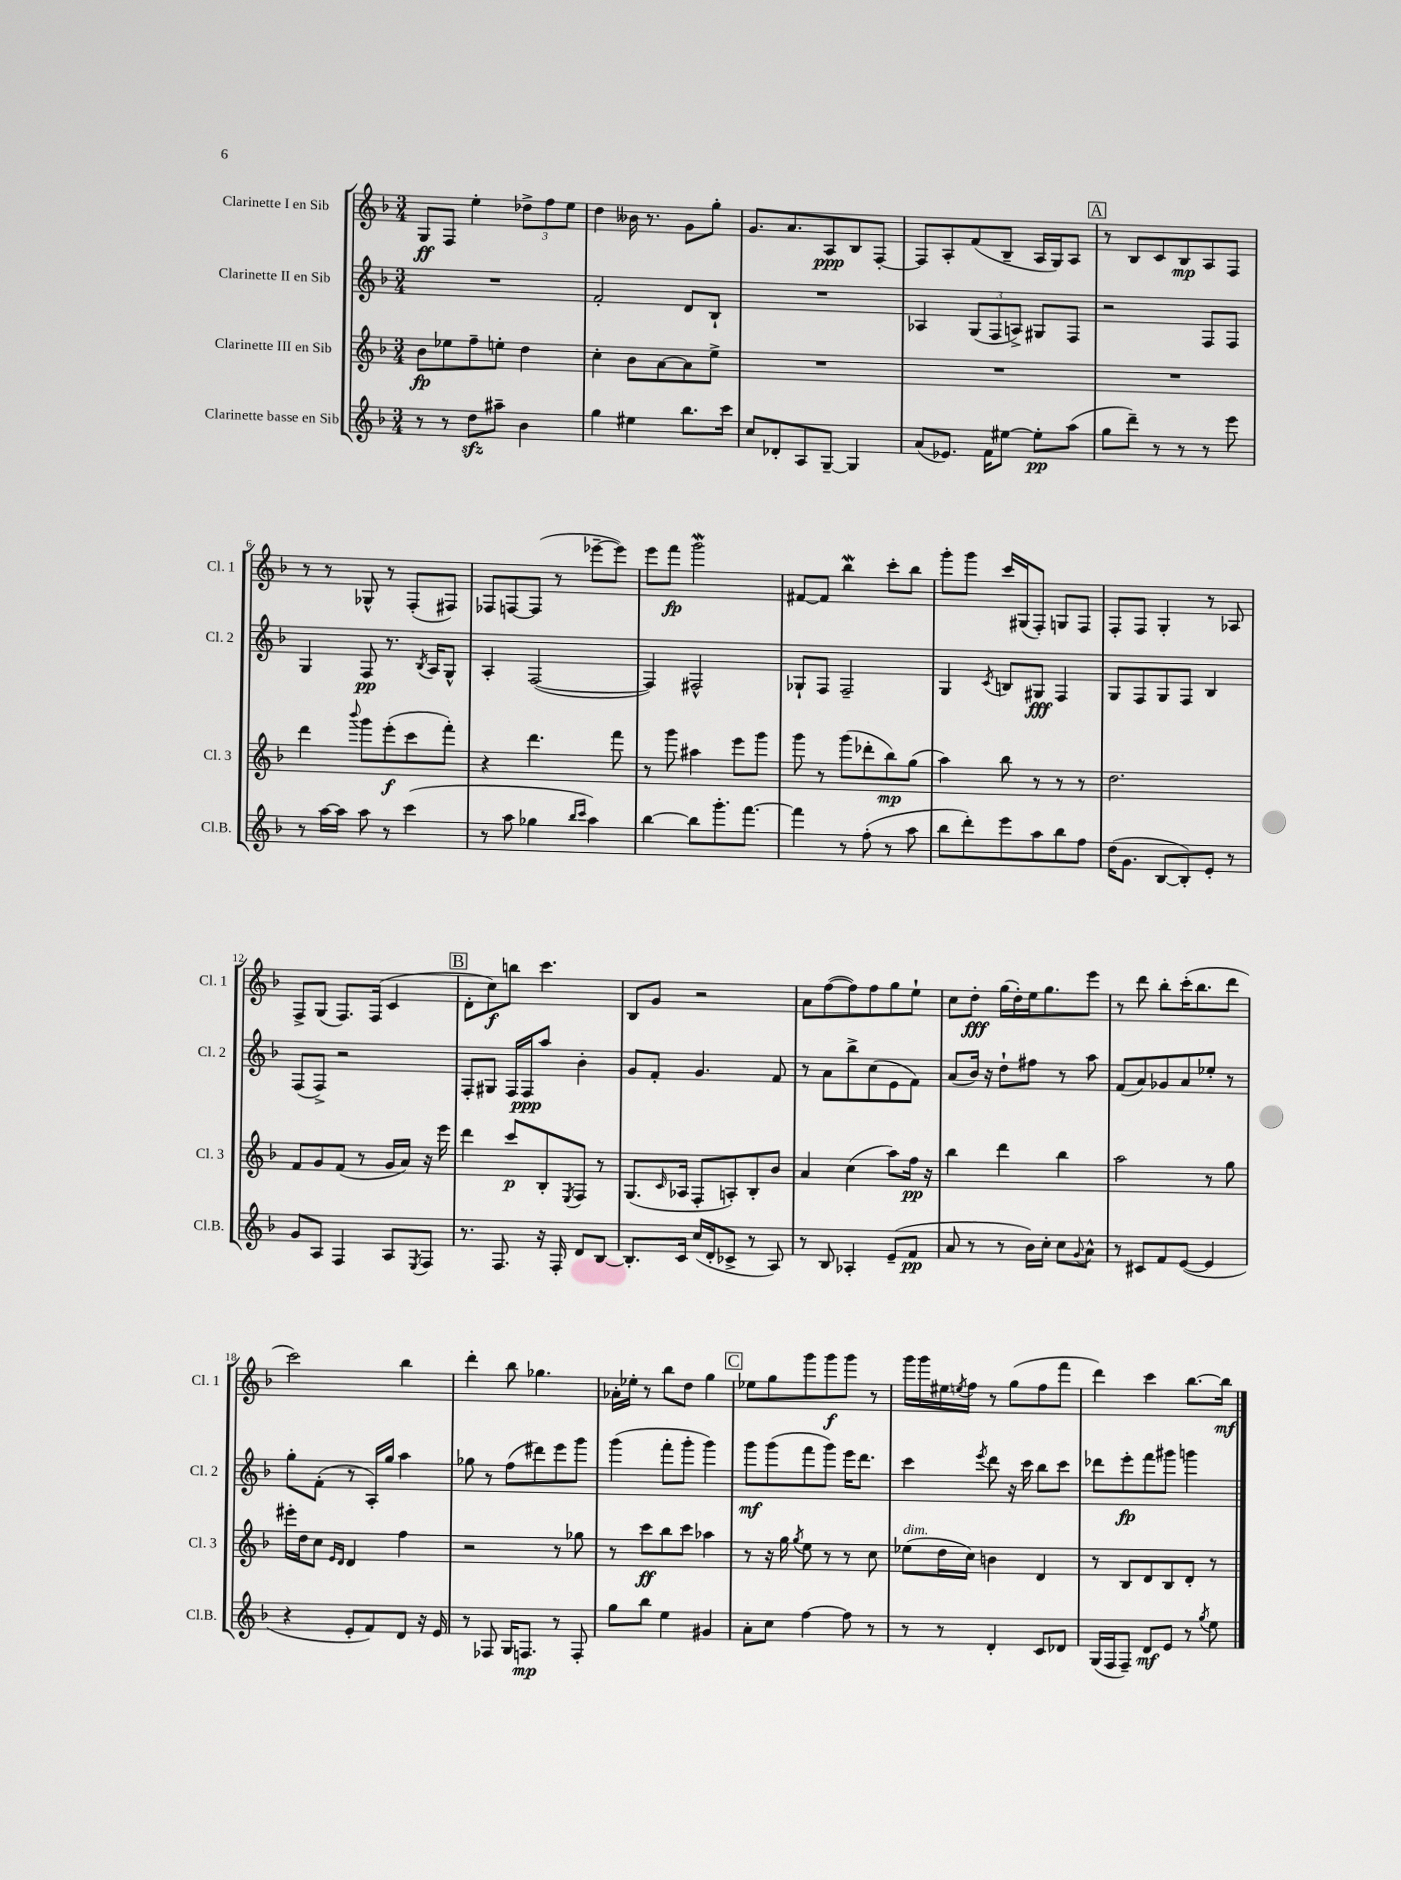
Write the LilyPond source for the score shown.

<<
\new StaffGroup <<
\new Staff = "s0" \with { instrumentName = "Clarinette I en Sib" shortInstrumentName = "Cl. 1" } {
    \clef treble \key f \major \numericTimeSignature \time 3/4
    g8\ff f8 e''4-. \tuplet 3/2 { des''8-> f''8 e''8 } |
    d''4 beses'16 r8. g'8 g''8-. |
    g'8. a'8. a8\ppp bes8 f8~-. |
    f8 a8-. f'8( bes8-- a16 g16) a8 |
    \mark \markup { \box "A" } r8 bes8 c'8 bes8\mp a8 f8 |
    r8 r8 ges8-^ r8 f8-.( fis8) |
    fes8 f8~ f8( r8 ees'''8~-- ees'''8) |
    e'''8 f'''8\fp g'''2\mordent |
    fis'8~ fis'8 bes''4\mordent c'''8-. bes''8 |
    g'''8-. g'''8 c'''16 gis16( f8-.) g8 f8 |
    f8-. f8 g4-. r8 aes8 |
    f8-> g8( f8.) f16( c'4 |
    \mark \markup { \box "B" } d'8-. c''8\f) b''8 c'''4. |
    bes8 g'8 r2 |
    a'8 f''8~( f''8) f''8 g''8 e''8-! |
    c''8 d''8-.\fff g''16( d''16-.) e''16 g''8. e'''8 |
    r8 d'''8 bes''8-. c'''16-.( bes''8. d'''8 |
    c'''2) bes''4 |
    d'''4-. bes''8 ges''4. |
    aes'16-. ees''16-. r8 bes''8 d''8 g''4 |
    \mark \markup { \box "C" } ees''8 g''8 g'''8 g'''8\f g'''8 r8 |
    g'''16 g'''16 eis''16 \acciaccatura { e''8 } f''16 r8 g''8( f''8 f'''8 |
    d'''4) c'''4 bes''8.~ bes''16\mf \bar "|." |
}
\new Staff = "s1" \with { instrumentName = "Clarinette II en Sib" shortInstrumentName = "Cl. 2" } {
    \clef treble \key f \major \numericTimeSignature \time 3/4
    R2. |
    f'2-. d'8 bes8-! |
    R2. |
    aes4 \tuplet 3/2 { g8( f8 a8->) } gis8 f8 |
    \mark \markup { \box "A" } r2 f8 f8 |
    g4 f8\pp r8. \acciaccatura { bes8 } a16 g8-^ |
    a4-. f2~( |
    f4) fis2-^ |
    ges8-! f8 f2-- |
    g4 \acciaccatura { c'8 } b8 gis8\fff f4 |
    g8 f8 g8 f8 bes4 |
    f8( f8->) r2 |
    \mark \markup { \box "B" } f8-. gis8 f16 f16\ppp a''8 bes'4-. |
    g'8 f'8-. g'4. f'8 |
    r8 a'8 bes''8-> c''8( e'8 f'8) |
    a'8( bes'16) r16 d''8-! fis''8 r8 a''8 |
    f'8( a'8) ges'8 a'8 ees''8-. r8 |
    g''8-. f'8-.( r8 a16-.) g''16 a''4 |
    ges''8 r8 f''8( dis'''8) e'''8 g'''8 |
    g'''4( f'''8-. g'''8-. g'''4) |
    \mark \markup { \box "C" } g'''8\mf g'''8( f'''8 g'''8) e'''16 d'''8. |
    c'''4 \acciaccatura { e'''8 } d'''8 r16 c'''16 bes''8 c'''8 |
    des'''8 e'''8-.\fp f'''8 gis'''8 g'''4 \bar "|." |
}
\new Staff = "s2" \with { instrumentName = "Clarinette III en Sib" shortInstrumentName = "Cl. 3" } {
    \clef treble \key f \major \numericTimeSignature \time 3/4
    bes'8\fp ees''8 f''8-- e''8-. d''4 |
    c''4-. bes'8 a'8~ a'8 e''8-> |
    R2. |
    R2. |
    \mark \markup { \box "A" } R2. |
    d'''4 \appoggiatura { bes'''8 } g'''8 e'''8-.\f( c'''8 f'''8-.) |
    r4 d'''4. f'''8 |
    r8 g'''8 ais''4 e'''8 g'''8 |
    g'''8 r8 g'''8( des'''8-. bes''8\mp) g''8( |
    a''4) bes''8 r8 r8 r8 |
    d''2. |
    f'8 g'8 f'8( r8 g'16 a'16) r16 e'''16 |
    \mark \markup { \box "B" } d'''4 c'''8\p bes8-. \acciaccatura { e8 } f8 r8 |
    g8.( \grace { c'16 } aes16 f8-. a8-.) bes8-. bes'8 |
    a'4 c''4( a''8) f''16\pp r16 |
    bes''4 d'''4 bes''4 |
    a''2 r8 g''8 |
    eis'''16-. d''16 c''8 \grace { e'16 d'16 } d'4 f''4 |
    r2 r8 ges''8 |
    r8 c'''8\ff bes''8 c'''8 aes''4 |
    \mark \markup { \box "C" } r8 r16 g''16 \acciaccatura { g''8 } e''8 r8 r8 c''8 |
    ees''8^\markup { \italic "dim." }( d''16 c''16) b'4 d'4 |
    r8 bes8 d'8 bes8 d'8-. r8 \bar "|." |
}
\new Staff = "s3" \with { instrumentName = "Clarinette basse en Sib" shortInstrumentName = "Cl.B." } {
    \clef treble \key f \major \numericTimeSignature \time 3/4
    r8 r8 d''8\sfz ais''8-- bes'4 |
    g''4 eis''4 bes''8. c'''16 |
    c''8 des'8-. a8 g8~-- g4 |
    a'8( ees'8.) f'16 eis''8~ eis''8-.\pp a''8( |
    \mark \markup { \box "A" } g''8 d'''8--) r8 r8 r8 e'''8 |
    r8 a''16~ a''16 a''8 r8 c'''4( |
    r8 a''8 ges''4 \grace { bes''16 c'''16 } a''4) |
    bes''4~ bes''8 g'''8.-. f'''8.~ |
    f'''4 r8 f''8-.( r8 a''8 |
    bes''8 d'''8-.) e'''8 a''8 bes''8 f''8 |
    d''16( g'8. bes8~ bes8-.) e'8-. r8 |
    g'8 a8 f4 a8 \acciaccatura { e8 } f8 |
    \mark \markup { \box "B" } r8. f8. r16 f16-. d'8 bes8~ |
    bes8.-. c'16 c''16( d'16-. ces'8-> r8 a8) |
    r8 bes8 aes4-. e'8--( f'8\pp |
    a'8 r8 r8 bes'16) c''16-. c''8 \appoggiatura { g'8 } a'8-^ |
    r8 cis'8 f'8 e'8~( e'4 |
    r4 e'8-. f'8) d'8 r16 e'16 |
    r8 fes8 g16 f8.\mp r8 f8-. |
    g''8 bes''8 e''4 gis'4 |
    \mark \markup { \box "C" } a'8-. c''8 f''4~ f''8 r8 |
    r8 r8 d'4-. c'8 des'8 |
    g16( f16 f8--) d'8\mf e'8 r8 \acciaccatura { g''8 } e''8 \bar "|." |
}
>>
>>
